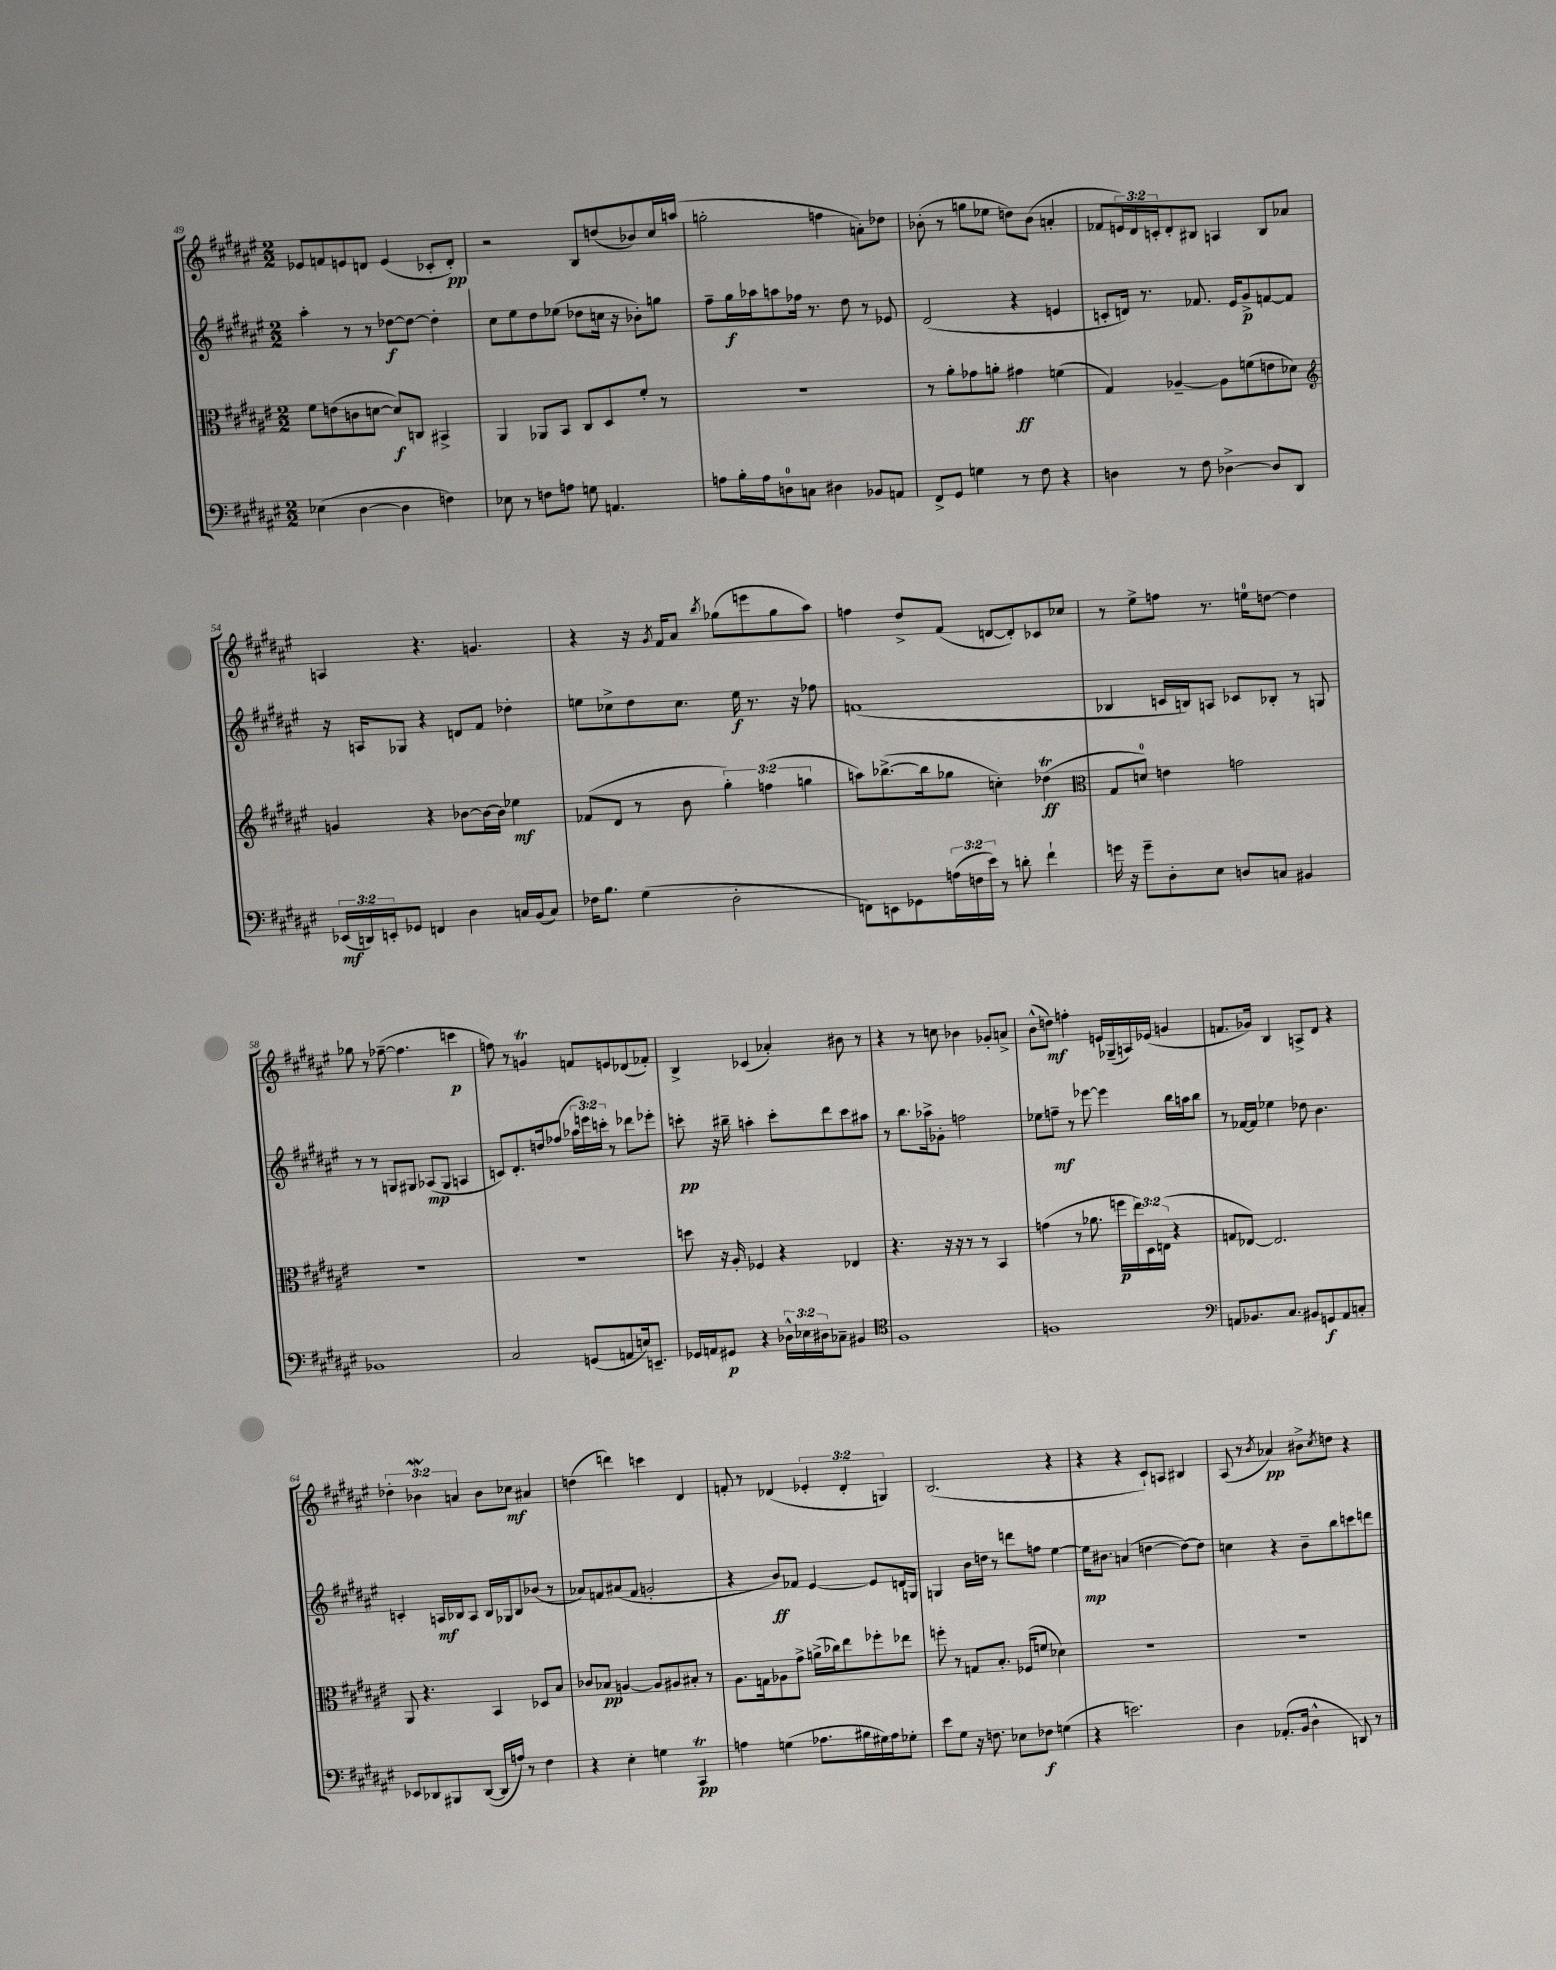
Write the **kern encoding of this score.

**kern	**kern	**kern	**kern
*staff4	*staff3	*staff2	*staff1
*clefF4	*clefC3	*clefG2	*clefG2
*k[f#c#g#d#a#e#]	*k[f#c#g#d#a#e#]	*k[f#c#g#d#a#e#]	*k[f#c#g#d#a#e#]
*M2/2	*M2/2	*M2/2	*M2/2
(4E-	8f#	4aa#'	8e-
.	(8e	.	8f
[4D#	8c	8r	8e
.	[8d	8r	8d
4D#]	8d])	[8dd-	(4e
.	8C	8dd-_	.
4F)	4BB#^	4dd-']	8c-'
.	.	.	8d')
=	=	=	=
8E-	4AA#	8cc#	2r
8r	.	8ee#	.
8F	8AA-	8dd#	.
8A	8BB	(8ee-	.
8G	8C#	8dd-	8B
4.AA	8D#	16cc	(8dd
.	.	16r	.
.	8f#'	8b-')	8b-)
.	8r	8gg	16cc#
.	.	.	(16aa
=	=	=	=
8A	1r	8ff#~	2gg'
16B'	.	16gg#	.
16A	.	16aa-	.
8D	.	8aa	.
8C	.	16ff-	.
.	.	8.r	.
4D#	.	.	4ff
.	.	8dd#	.
8BB-	.	8r	8a')
8AA	.	8e-	8dd-
=	=	=	=
8FF#^	8r	(2d#	(8b-'
8GG#	8a#'	.	8r
4G	8g-	.	8gg
.	8a'	.	8ee-
8r	4g#	4r	8dd)
8F#	.	.	(8b-
4r	(4f	4e	4a'
=	=	=	=
4D	4G#)	8c'	8f-
.	.	16d)	24e)
.	.	.	24d#
.	.	8.r	.
.	.	.	24c'
8r	[4A-~	.	8d#'
8F#	.	8.f-	8B#
[4D-^	8A-]	.	4A
.	.	16e#	.
.	(8f	8g#^	.
8D-]	8e	[8f	8B#
8DD#	8d-)	8f]	8a-
=	=	=	=
*	*clefG2	*	*
(24EE-	4g	16r	4A
24DD)	.	.	.
.	.	16A	.
24EE'	.	.	.
8GG-	.	8G-	.
4FF	4r	4r	4.r
4D#	[8b-	8d	.
.	16b-_	8f#	4.g
.	16b-]	.	.
16C	4ee-	4dd-'	.
(16BB	.	.	.
8C)	.	.	.
=	=	=	=
16F-	(8f-	8ee	4r
8.B	.	.	.
.	8d#	8cc-^	.
(4G#	8r	8dd#	16r
.	.	.	8qg#
.	.	.	16f#
.	8b	8.cc-	8a#
.	.	.	8qbb
2D#'	6gg#')	.	(8gg-
.	.	16ee	.
.	.	8.r	8eee
.	(6ff	.	.
.	.	.	8gg-
.	.	16r	.
.	6gg	.	.
.	.	8ff-	8aa#)
=	=	=	=
8FF)	8aa)	(1f	4ff
8EE	([8.bb-^	.	.
8GG-	.	.	8dd#^
.	16bb-]	.	.
(24A	8gg-	.	(8f#
24F	.	.	.
24e#)	.	.	.
8r	4cc')	.	[8d
8d'	.	.	8d'])
4f#`	(4dd-	.	8c-
.	.	.	8cc-
=	=	=	=
*	*clefC3	*	*
16g	8G#	4B-	8r
16r	.	.	.
8g~	8d)	.	8ee#^
8D#'	4e	16c	8ff
.	.	16B)	.
8E#	.	8A	8.r
8D	2g	8c-	.
.	.	.	16ee
8C	.	8B-'	[8dd
4BB#	.	8r	4dd]
.	.	8G	.
=	=	=	=
1BB-	1r	8r	8gg-
.	.	8r	8r
.	.	8G	([8ff-~
.	.	8G#	4.ff-]
.	.	(8A-	.
.	.	8G#	.
.	.	4A	4ccc
=	=	=	=
2C#	1r	8c)	8ff)
.	.	8.d#'	8r
.	.	.	4g
.	.	16dd	.
.	.	(8ff-	.
(8GG	.	24aa-	8f
.	.	24eee)	.
.	.	24ccc'	.
8AA	.	8r	8e
16E)	.	8ddd-	(8d-
8.EE~	.	.	.
.	.	8eee-'	8f-')
=	=	=	=
16GG-	8dd	8ccc'	4B^
16AA	.	.	.
8GG#	16r	16r	.
.	16A#'	16bb#~	.
4r	4F-	4aa'	(4c-
24D-^^	4r	8ccc'	4a-')
24E-	.	.	.
24D#	.	.	.
8C-~	.	8ddd#	.
4BB#	4E-	8ccc	8b#
.	.	8aa#	8r
=	=	=	=
*clefC4	*	*	*
1F#	4.r	8r	4r
.	.	8.bb	.
.	.	.	8r
.	.	16aa-^	.
.	16r	8g-'	8cc
.	16r	.	.
.	8r	2ff	4b-
.	8r	.	.
.	4BB	.	8g-'
.	.	.	8a^
=	=	=	=
1F	(4g	8ee-	(8b^^
.	.	8ff~	8dd)
.	8r	8r	4ff'
.	8.a-	[8eee-	.
.	.	4eee-]	16e
.	16ff	.	(16G-~
.	24ee#)	.	16A)
.	24D#	.	.
.	.	.	(16e-
.	(24E	.	.
.	4r	16bb	4g
.	.	16aa	.
.	.	8bb	.
=	=	=	=
*clefF4	*	*	*
8AA	8G	8r	8.f
8.BB-	[8E-)	[16f-	.
.	.	16f-]	16g-)
.	2.E-]	4ee-	4B
8.C#	.	.	.
8BB#	.	8dd-	8A^
8GG	.	4.b	8d#
8AA	.	.	4r
8C'	.	.	.
=	=	=	=
8EE-	8AA#	4c'	6dd-'
8DD-	4.r	.	.
.	.	.	6b-
8BBB#	.	16A	.
.	.	16B-	.
.	.	.	6a
([8DD-	.	8A	.
16DD-]	4BB	16B-	8b-
16A)	.	16G-	.
8r	.	8B-	8cc-
4F#	8D-	(8b-	4a#
.	8B	8r	.
=	=	=	=
4r	8c-	8a-)	(4dd
.	8B-	8f	.
4E#'	[4A	(8a#	4ddd)
.	.	8f	.
4G	8A]	2g'	4ccc
.	8A#	.	.
4CC#	8B#'	.	4d#
.	8r	.	.
=	=	=	=
4A	8.A#	4r	8f'
.	.	.	8r
.	16G	.	.
(4G	8A-	8b)	(4d-
.	8g#^	8f-	.
8.A-	(16a^	[4e#	6e-'
.	16cc-)	.	.
.	8ee#	.	.
.	.	.	6d-'
16B#	.	.	.
16G#)	8ff-'	8e#]	.
16A-	.	.	.
.	.	.	6G)
8G-'	8ee-	16d	.
.	.	16G	.
=	=	=	=
8e#	8ff'	4G	(2.B
8G#	8r	.	.
16r	8G	16b	.
8.F	.	16dd	.
.	8.B'	8r	.
8E-	.	8ddd	.
.	(16F-	.	.
8F-	8f	8ff	.
(4G	4d-)	[4ee#	4r
=	=	=	=
4r	1r	16ee#]	4r
.	.	8.b#	.
2.e)	.	(4a	4r
.	.	[4dd	8c#`)
.	.	.	8A
.	.	8dd_)	4B#
.	.	8dd]	.
=	=	=	=
4D#	1r	4cc	(8A#
.	.	.	8r
.	.	.	8qb
(8.AA-'	.	4r	4a-)
16BB	.	.	.
4D#^^	.	8b~	8b#^
.	.	.	8qcc#
.	.	8bb	8dd
8DD)	.	8ccc	4r
8r	.	8ddd	.
==	==	==	==
*-	*-	*-	*-
